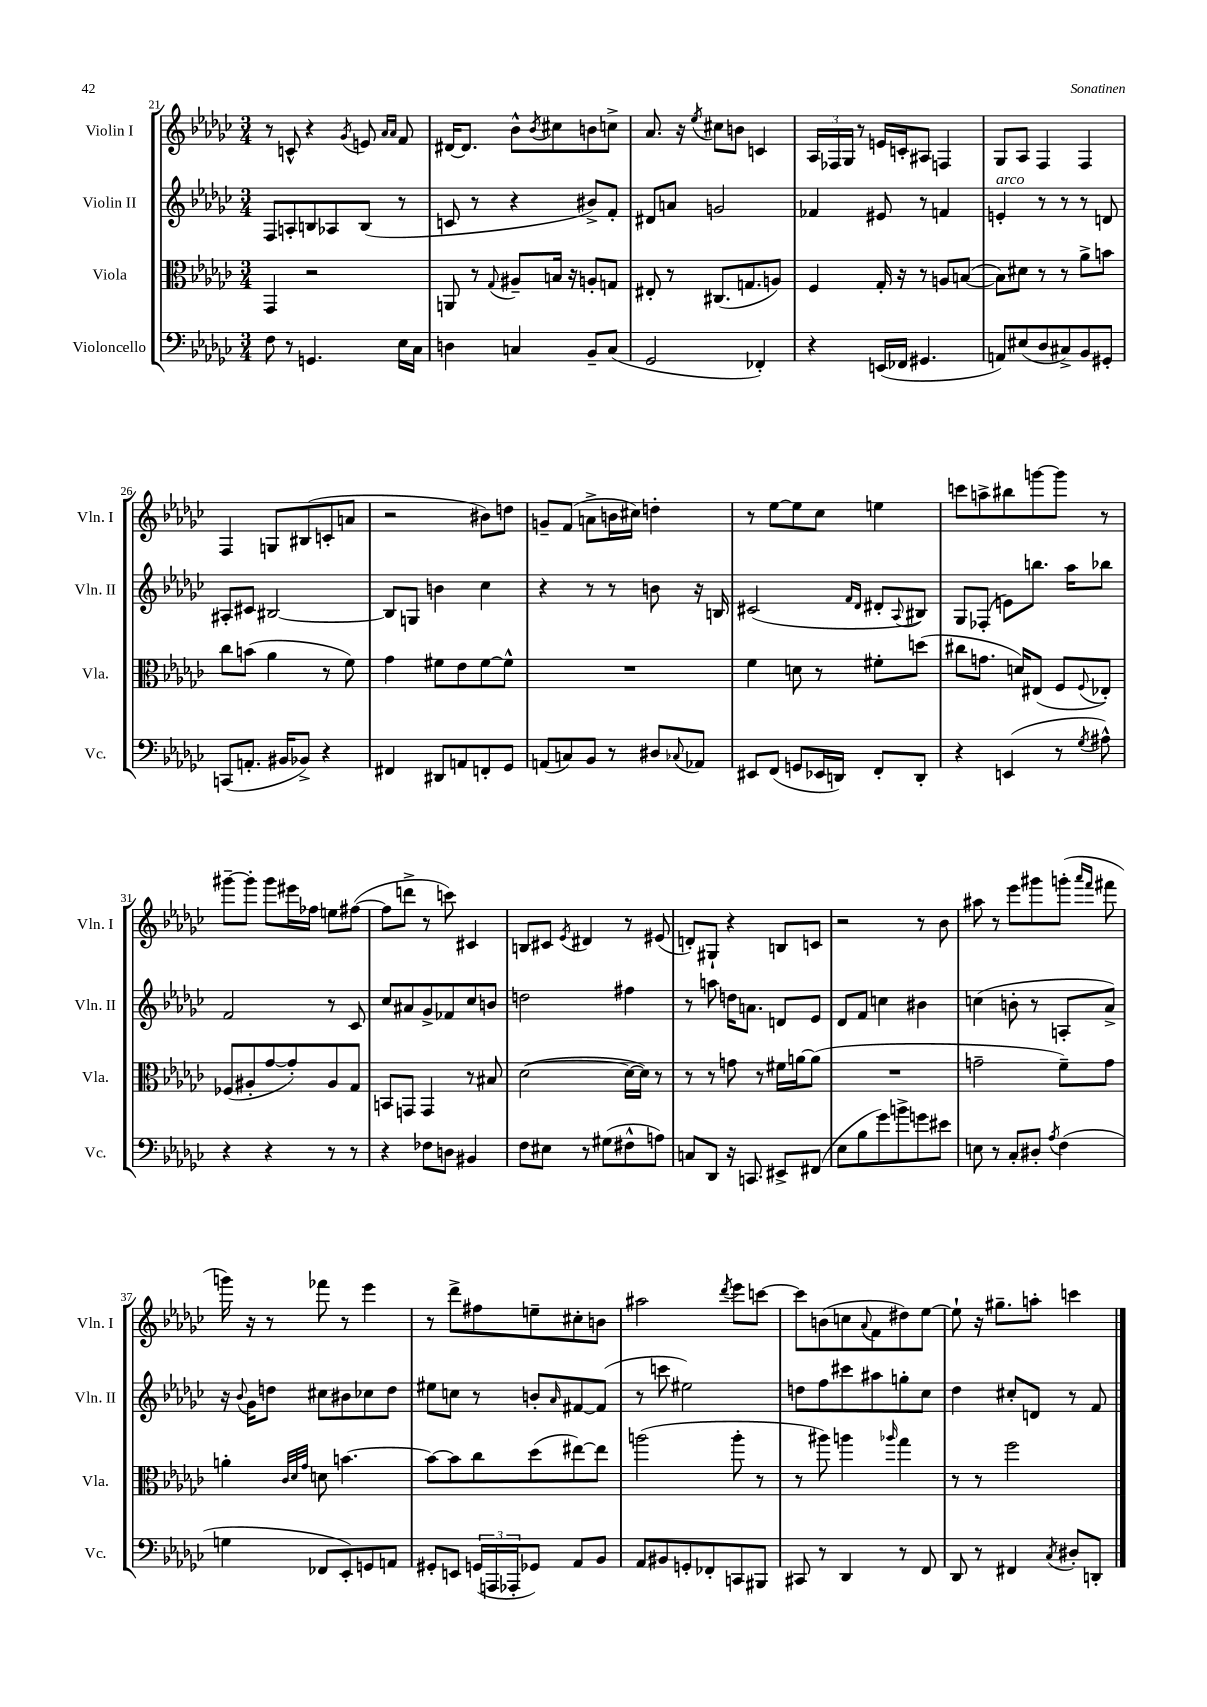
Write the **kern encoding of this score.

**kern	**kern	**kern	**kern
*staff4	*staff3	*staff2	*staff1
*clefF4	*clefC3	*clefG2	*clefG2
*k[b-e-a-d-g-c-]	*k[b-e-a-d-g-c-]	*k[b-e-a-d-g-c-]	*k[b-e-a-d-g-c-]
*M3/4	*M3/4	*M3/4	*M3/4
8F	4GG-	8F	8r
8r	.	8A'	8c^^
4.GG	2r	8B	4r
.	.	8A-	.
.	.	.	8qg-
.	.	(8B	8e
.	.	.	16qqa-
.	.	.	16qqa-
16E-	.	8r	8f
16C-	.	.	.
=	=	=	=
4D	8AA	8c	[16d#
.	.	.	8.d#]
.	8r	8r	.
.	8qqG-	.	.
4C	8A#~	4r	8b-^^
.	.	.	8qb-
.	16B	.	8cc#
.	16r	.	.
8BB-~	8A'	8b#^)	8b
(8C	8G	8f'	8cc^
=	=	=	=
2GG-	8E#'	8d#	8.a-
.	8r	8a	.
.	.	.	16r
.	.	.	8qee-
.	(8.C#	2g	8cc#
.	.	.	8b
.	8.G	.	.
4FF-')	.	.	4c
.	8A)	.	.
=	=	=	=
4r	4F	4f-	24A-
.	.	.	24F-
.	.	.	24G-
.	.	.	8r
(16EE	16G-'	8e#	16e
16FF-	16r	.	16c'
4.GG#	8r	8r	8A#
.	8A	4f	4F
.	([8B	.	.
=	=	=	=
8AA)	8B])	4e'	8G-
(8E#	8d#	.	8A-
8D-	8r	8r	4F
8C#^)	8r	8r	.
8BB-	8a-^	8r	4F
8GG#'	8b	8d	.
=	=	=	=
(8CC	8cc-	8A#'	4F
8.AA'	(8b	8c#	.
.	4a-	[2B#	8G
16BB#	.	.	.
8BB-^)	.	.	(8B#
4r	8r	.	8c'
.	8f)	.	8a
=	=	=	=
4FF#	4g-	8B#]	2r
.	.	8G	.
8DD#	8f#	4b	.
8AA	8e-	.	.
8FF'	[8f#	4cc-	8b#)
8GG-	8f#^^]	.	8dd
=	=	=	=
(8AA	2.r	4r	8g~
8C)	.	.	(8f
8BB-	.	8r	8a^
8r	.	8r	16b
.	.	.	16cc#)
8D#	.	8b	4dd'
8qqC-	.	.	.
8AA-	.	16r	.
.	.	16B	.
=	=	=	=
8EE#	4f	(2c#	8r
(8FF	.	.	[8ee-
8GG	8d	.	8ee-]
16EE-	8r	.	8cc-
16DD)	.	.	.
.	.	16qqf	.
.	.	16qqd-	.
8FF'	8f#'	8d#'	4ee
.	.	8qqA-	.
8DD'	(8dd	8B#)	.
=	=	=	=
4r	8cc#	8G-	8ccc
.	8.g	(8F-'	8aa^
(4EE	.	8e)	8bb#
.	16d)	.	.
.	(8E#	8.bb	[8ggg
8r	8F	.	8ggg]
.	.	16aa-	.
8qG-	8qqF	.	.
8A#^^)	8E-')	8bb-	8r
=	=	=	=
4r	(8F-	2f	[8ggg#~
.	8A#'	.	8ggg#']
4r	[8g-	.	8ggg#
.	8g-'])	.	16eee#
.	.	.	16ff-
8r	8A#	8r	8ee
8r	8G-	8c-	([8ff#
=	=	=	=
4r	8BB	8cc-	8ff#]
.	8GG	8a#	8ddd^
8F-	4GG	8g-^	8r
8D	.	8f-	8ccc)
4BB#	8r	8cc-	4c#
.	8B#	8b	.
=	=	=	=
8F	([2d-	2dd	8B
8E#	.	.	8c#
.	.	.	8qe-
8r	.	.	4d#
(8G#	.	.	.
8F#^^	16d-_	4ff#	8r
.	16d-])	.	.
8A)	8r	.	(8e#
=	=	=	=
8C	8r	8r	8d')
8DD-	8r	8aa	8G#`
16r	8g	16dd	4r
8.CC	.	8.a	.
.	8r	.	.
8EE#^	16f#	8d	8B
.	[16a	.	.
(8FF#	(8a]	8e-	8c
=	=	=	=
8E-	2.r	8d-	2r
8B-	.	8f	.
8g-)	.	4cc	.
8b^	.	.	.
8g	.	4b#	8r
8e#	.	.	8b-
=	=	=	=
8E	2g~	(4cc	8aa#
8r	.	.	8r
8C-'	.	8b'	8eee-
8D#'	.	8r	8ggg#
8qA-	.	.	.
(4F	8f~)	8A'	(8ggg'
.	.	.	16qqaaa-
.	.	.	16qqfff
.	8g	8a-^)	8fff#
=	=	=	=
4G	4a'	16r	16ggg)
.	.	8qqb-	.
.	.	16g-	16r
.	.	8dd	8r
.	32qqc-	.	.
.	32qqd-	.	.
.	32qqg-	.	.
8FF-	8d	8cc#	8fff-
8EE-')	[4.b	8b#	8r
8GG	.	8cc-	4eee-
8AA	.	8dd	.
=	=	=	=
8GG#'	8b_	8ee#	8r
8EE	8b]	8cc	8ddd-^
(24GG	8cc-	8r	8ff#
24AAA	.	.	.
24AAA-'	.	.	.
8GG-)	(8dd-	8b'	8ee~
.	.	16qqa-	.
8AA-	[8ee#)	[8f#	8cc#'
8BB-	8ee#]	(8f#]	8b
=	=	=	=
8AA-	(2aa	8r	2aa#
8BB#	.	8ccc	.
8GG'	.	2ee#)	.
8FF-'	.	.	.
.	.	.	8qddd-
8CC	8aa'	.	8eee-
8BBB#	8r	.	[8ccc
=	=	=	=
8CC#	8r	8dd	8ccc]
8r	8aa#)	8ff	(8b
4DD-	4aa	8ccc#	8cc
.	.	.	8qqa-
.	.	8aa#	8f
.	16qqaa-	.	.
8r	4gg-	8gg'	8dd#)
8FF	.	8cc-	[8ee-
=	=	=	=
8DD-	8r	4dd-	8ee-`]
8r	8r	.	16r
.	.	.	8.gg#~
4FF#	2ff	8cc#'	.
.	.	8d	8aa'
8qC-	.	.	.
8D#'	.	8r	4ccc
8DD'	.	8f	.
==	==	==	==
*-	*-	*-	*-
